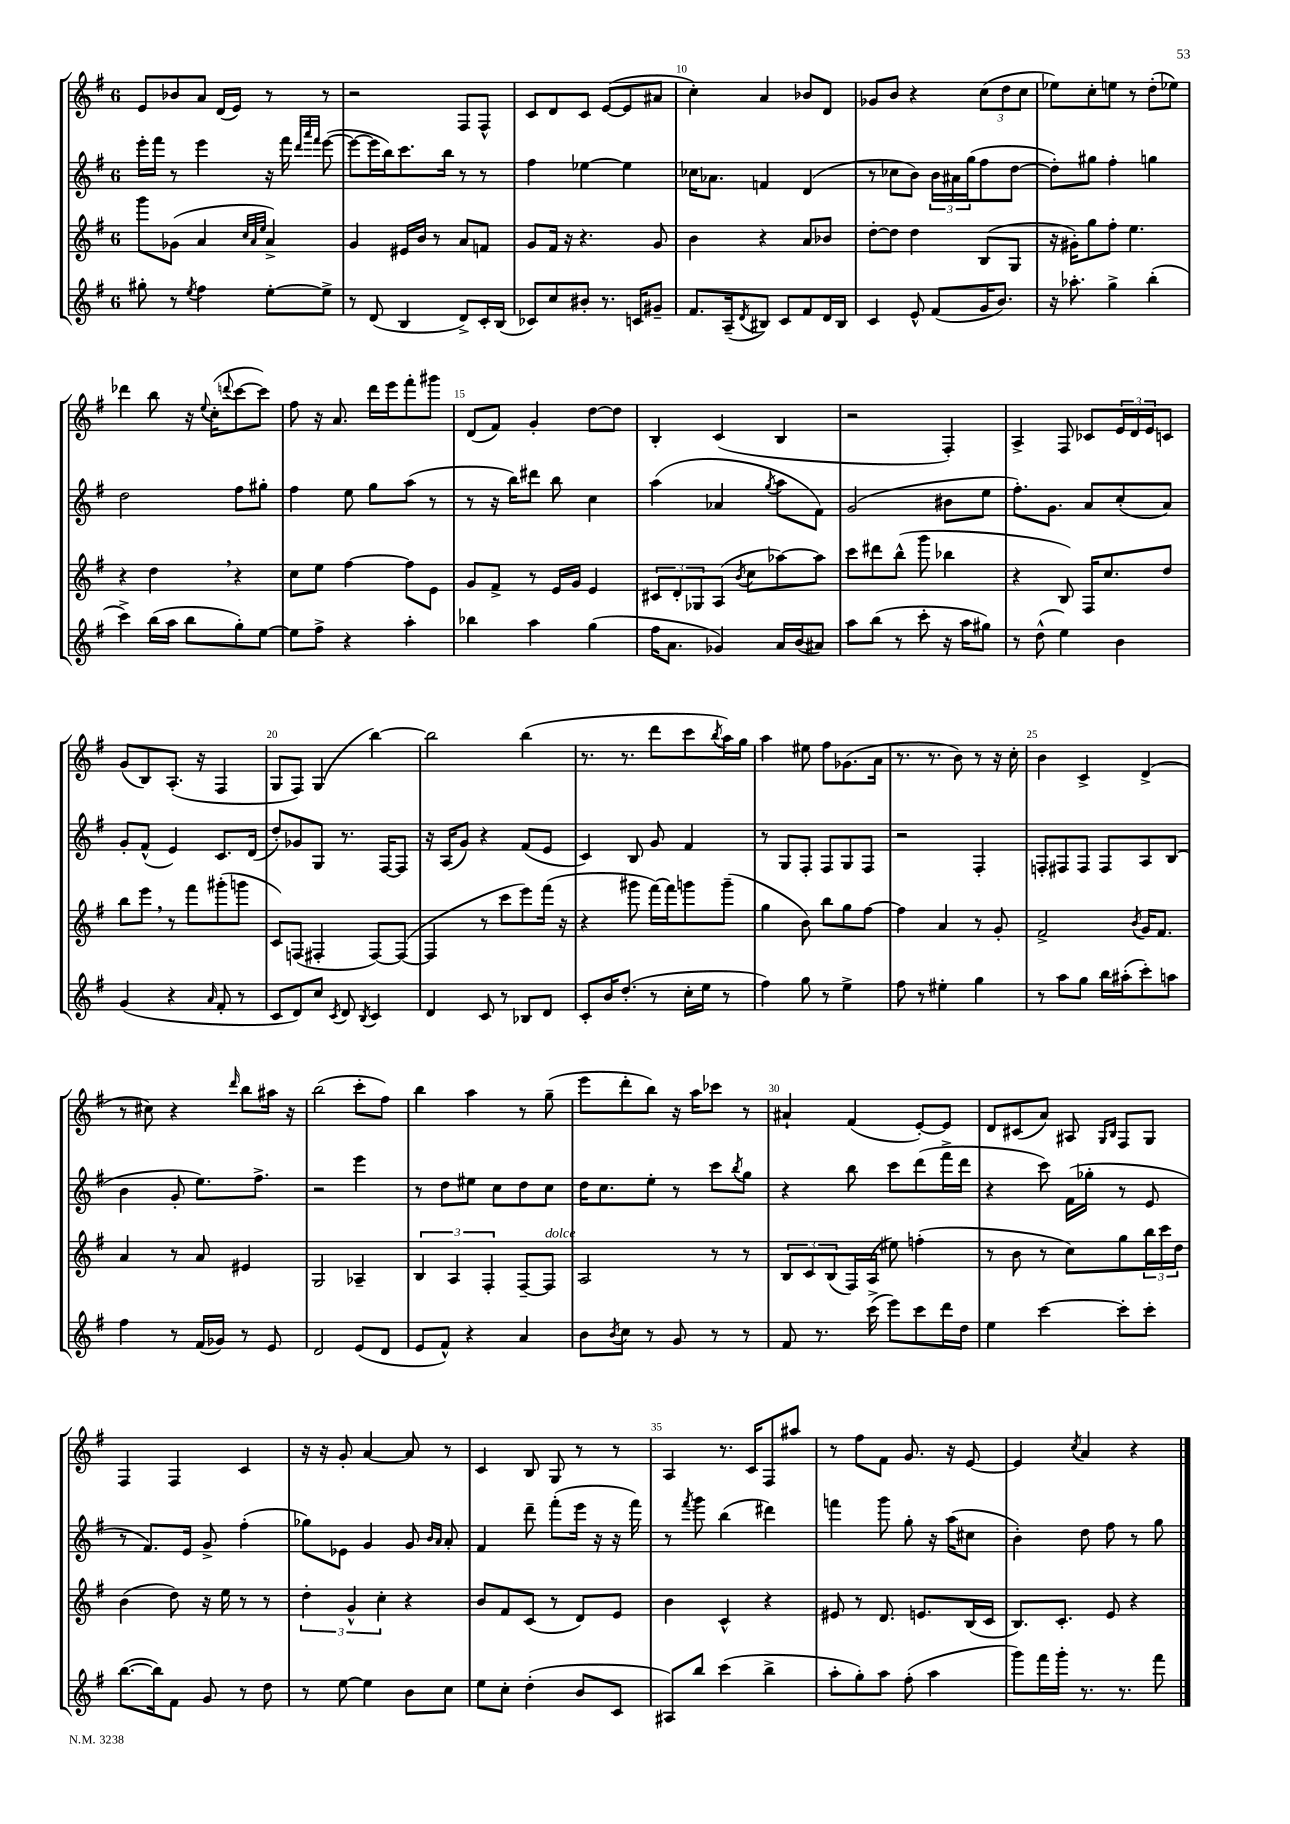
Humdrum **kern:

**kern	**kern	**kern	**kern
*part4	*part3	*part2	*part1
*staff4	*staff3	*staff2	*staff1
*clefG2	*clefG2	*clefG2	*clefG2
*k[f#]	*k[f#]	*k[f#]	*k[f#]
*M6/8	*M6/8	*M6/8	*M6/8
=7	=7	=7	=7
8gg#X'\	8ggg\L	16eee'\LL	8e/L
.	.	16fff#\JJ	.
8r	(8g-X\J	8r	8b-X/
8qee/	.	.	.
4ff#\	4a/	4eee\	8a/J
.	.	.	(16d/LL
.	.	.	16e/JJ)
.	32qqcc/LLL	.	.
.	32qqa/	.	.
.	32qqee/JJJ	.	.
[8ee'\L	4a^/)	16r	8r
.	.	16fff#\	.
.	.	32qqddd/LLL	.
.	.	32qqaaa/	.
.	.	32qqfff#/JJJ	.
8ee^\J]	.	([8eee\	8r
=8	=8	=8	=8
8r	4g/	8eee\L_	2r
(8d/	.	16eee\L]	.
.	.	16bb\J)	.
4B/	16e#X/LL	8.ccc\	.
.	16b/JJ	.	.
.	8r	.	.
.	.	16bb\Jk	.
8d^/L)	8a/L	8r	8F#/L
16c'/L	8fn/J	8r	8F#^^/J
(16B/JJ	.	.	.
=9	=9	=9	=9
8c-X/L)	8g/L	4ff#\	8c/L
8cc/	16f#/Jk	.	8d/
.	16r	.	.
8b#X'/J	4.r	[4ee-X\	8c/J
8.r	.	.	([8e/L
.	.	4ee-\]	8e/]
16cn/KL	.	.	.
8g#X~/J	8g/	.	8a#X/J
=10	=10	=10	=10
8.f#/L	4b\	16cc-X\KL	4cc'\)
.	.	8.a-X\J	.
(16A~/k	.	.	.
8qd/	.	.	.
8B#X/J)	4r	4fn/	4a/
8c/L	.	.	.
8f#/	8a/L	(4d/	8b-X/L
16d/L	8b-X/J	.	8d/J
16B#/JJ	.	.	.
=11	=11	=11	=11
4c/	[8dd'\L	8r	8g-X/L
.	8dd\J]	8cc-X\L	8b/J
8e^^/	4dd\	8b\J)	4r
(8f#/L	.	24b\LL	.
.	.	24a#X\	.
.	.	(24gg\J	.
16g/K	(8B/L	8ff#\	(12cc\L
8.b/J)	.	.	.
.	.	.	12dd\
.	8G/J	[8dd\J	.
.	.	.	12cc\J
=12	=12	=12	=12
16r	16r	8dd'\L])	8ee-X\L)
8.aa-X'\	16g#X'\KL)	.	.
.	8gg\	8gg#X\J	8cc'\
4gg^\	8ff#'\J	4ff#'\	8een\J
.	4.ee\	.	8r
(4bb'\	.	4ggn\	(8dd'\L
.	.	.	8ee-X\J)
!!LO:LB:g=z
=13	=13	=13	=13
4ccc^\)	4r	2dd\	4ddd-X\
(16bb\LL	4dd,\	.	8bb\
16aa\JJ	.	.	.
8bb\L	.	.	16r
.	.	.	8qqee/
.	.	.	(16cc'\KL
.	.	.	8qqdddn/
8gg'\)	4r	8ff#\L	[8ccc\
[8ee\J	.	8gg#X'\J	8ccc\J])
=14	=14	=14	=14
8ee\L]	8cc\L	4ff#\	8ff#\
8ff#^\J	8ee\J	.	16r
.	.	.	8.a/
4r	[4ff#\	8ee\	.
.	.	8gg\L	16ddd\LL
.	.	.	16eee\J
4aa'\	8ff#\L]	(8aa\J	8fff#'\
.	8e\J	8r	8ggg#X\J
=15	=15	=15	=15
4bb-X\	8g/L	8r	(8d/L
.	8f#^/J	16r	8f#/J)
.	.	16bb\KL)	.
4aa\	8r	8ddd#X\J	4g'/
.	16e/LL	8bb\	.
.	16g/JJ	.	.
(4gg\	4e/	4cc\	[8dd\L
.	.	.	8dd\J]
=16	=16	=16	=16
16ff#\KL	12c#X/L	(4aa\	4B'/
8.a\J	.	.	.
.	12d'/	.	.
.	12G-X/	.	.
4g-X/)	(8A/J	4a-X/	(4c/
.	8qb/	.	.
.	8cc\L	.	.
.	.	8qgg/	.
16a/LL	[8aa-X\)	8aa\L	4B/
(16b/J	.	.	.
8a#X/J)	8aa-\J]	8f#\J)	.
=17	=17	=17	=17
8aa\L	8ccc\L	(2g/	2r
(8bb\J	8ddd#X\	.	.
8r	(8bb^^\J	.	.
8ccc'\	8ggg\	.	.
16r	4bb-X\	8b#X\L	4F#'/)
16aa\KL	.	.	.
8gg#X\J)	.	8ee\J	.
=18	=18	=18	=18
8r	4r	8.ff#'\L)	4A^/
(8dd^^\	.	.	.
.	.	8.g\J	.
4ee\)	8B/)	.	8F#/
.	16F#/KL	8a/L	8c-X/L
.	8.cc/	.	.
4b\	.	(8cc'/	24e/L
.	.	.	24d/
.	.	.	24e/J
.	8dd/J	8a/J)	8cn/J
!!LO:LB:g=z
=19	=19	=19	=19
(4g/	8bb\L	8g'/L	(8g/L
.	8eee,\J	(8f#^^/J	8B/)
4r	8r	4e/)	(8.A'/J
.	8fff#\L	.	.
.	.	.	16r
16qqa/	.	.	.
8f#'/	(8ggg#X'\	8.c/L	4F#/
8r	8gggn\J	.	.
.	.	(16d/Jk	.
=20	=20	=20	=20
8c/L	8c/L)	8dd'/L)	8G/L
8d/)	(8Fn/J	8g-X/	8F#/J)
8cc/J	4F#X'/	8G/J	(4G/
8qc/	.	.	.
8d/	.	8.r	.
8qB/	.	.	.
4c/	[8F#/L)	.	[4bb\)
.	.	[16F#/KL	.
.	(8F#/J_	8F#/J]	.
=21	=21	=21	=21
4d/	4F#/]	16r	2bb\]
.	.	(16A/KL	.
.	.	8g/J)	.
8c/	8r	4r	.
8r	8ccc\L	.	.
8B-X/L	8eee\)	(8f#/L	(4bb\
8d/J	(16fff#\Jk	8e/J	.
.	16r	.	.
=22	=22	=22	=22
8c'/L	4r	4c/)	8.r
16b/K	.	.	.
(8.dd'/J	.	.	8.r
.	8ggg#X\	8B/	.
8r	[16fff#\LL)	8g/	8ddd\L
.	16fff#\J]	.	.
16cc'\LL	8gggn\	4f#/	8ccc\
16ee\JJ	.	.	.
.	.	.	8qbb/
8r	(8ggg~\J	.	16aa\L)
.	.	.	16gg\JJ
=23	=23	=23	=23
4ff#\)	4gg\	8r	4aa\
.	.	8G/L	.
8gg\	8b\)	8F#'/J	8ee#X\
8r	8bb\L	8F#/L	8ff#\L
4ee^\	8gg\	8G/	(8.g-X\
.	[8ff#\J	8F#/J	.
.	.	.	16a\Jk
=24	=24	=24	=24
8ff#\	4ff#\]	2r	8.r
8r	.	.	.
.	.	.	8.r
4ee#X'\	4a/	.	.
.	.	.	8b\)
4gg\	8r	4F#'/	8r
.	8g'/	.	16r
.	.	.	16cc'\
=25	=25	=25	=25
8r	2f#^/	8Fn'/L	4b\
8aa\L	.	8F#X/	.
8gg\J	.	8F#/J	4c^/
16bb\LL	.	8F#/L	.
(16aa#X'\J	.	.	.
.	8qb/	.	.
8ccc'\)	16g/KL	8A/	(4d^/
.	8.f#/J	.	.
8aan\J	.	(8B/J	.
!!LO:LB:g=z
=26	=26	=26	=26
4ff#\	4a/	4b\	8r
.	.	.	8cc#X\)
8r	8r	8g'/	4r
(16f#/LL	8a/	8.ee\L)	.
16g-X/JJ)	.	.	.
.	.	.	16qqddd/
8r	4e#X/	.	8bb\L
.	.	8.ff#^\J	.
8e/	.	.	16aa#X\Jk
.	.	.	16r
=27	=27	=27	=27
2d/	2G/	2r	(2bb\
(8e/L	4A-X~/	4eee\	8ccc'\L
8d/J	.	.	8ff#\J)
=28	=28	=28	=28
8e/L	6B/	8r	4bb\
8f#^^/J)	.	8dd\L	.
.	6A/	.	.
4r	.	8ee#X\J	4aa\
.	6F#'/	.	.
.	.	8cc\L	.
4a/	[8F#~/L	8dd\	8r
!	!LO:TX:a:i:t=dolce	!	!
.	8F#/J]	8cc\J	(8gg~\
=29	=29	=29	=29
8b\L	2A/	16dd\KL	8eee\L
.	.	8.cc\	.
8qb/	.	.	.
8cc\J	.	.	8ddd'\
8r	.	8ee'\J	8bb\J)
8g/	.	8r	16r
.	.	.	16aa\KL
8r	8r	8ccc\L	8ccc-X\J
.	.	8qbb/	.
8r	8r	8gg\J	8r
=30	=30	=30	=30
8f#/	12B/L	4r	4a#X`/
.	12c/	.	.
8.r	.	.	.
.	(12B/	.	.
.	16F#/L)	8bb\	(4f#/
(16ccc^\	(16A/JJ	.	.
8eee\L)	8ee#X\)	8ccc\L	.
8ccc\	(4ffn'\	(8ddd\	[8e'/L)
16ddd\L	.	16fff#^\L	8e/J]
16dd\JJ	.	16ddd\JJ	.
=31	=31	=31	=31
4ee\	8r	4r	8d/L
.	8b\	.	(8c#X/
[4ccc\	8r	8ccc\)	8a/J)
.	8cc\L)	(16f#\LL	8A#X/
.	.	16gg-X'\JJ	.
.	.	.	16qqG/LL
.	.	.	16qqB/JJ
8ccc'\L]	8gg\	8r	8F#/L
8ccc'\J	24bb\L	8e/	8G/J
.	24ccc\	.	.
.	24dd\JJ	.	.
!!LO:LB:g=z
=32	=32	=32	=32
([8.bb\L	(4b\	8r	4F#/
.	.	8.f#/L)	.
16bb\k])	.	.	.
8f#\J	8dd\)	.	4F#/
.	.	16e/Jk	.
8g/	16r	8g^/	.
.	16ee\	.	.
8r	8r	(4ff#'\	4c/
8dd\	8r	.	.
=33	=33	=33	=33
8r	6dd'\	8gg-X\L)	16r
.	.	.	16r
[8ee\	.	8e-X\J	8g'/
.	6g^^/	.	.
4ee\]	.	4g/	[4a/
.	6cc'\	.	.
8b\L	4r	8g/	8a/]
.	.	16qqb/LL	.
.	.	16qqa/JJ	.
8cc\J	.	8a'/	8r
=34	=34	=34	=34
8ee\L	8b/L	4f#/	4c/
8cc'\J	8f#/	.	.
(4dd'\	(8c/J	8ddd~\	8B/
.	8r	(8fff#'\L	8G/
8b/L	8d/L)	16eee\Jk	8r
.	.	16r	.
8c/J	8e/J	16r	8r
.	.	16fff#\)	.
=35	=35	=35	=35
8A#X/L)	4b\	8r	4A/
.	.	8qfff#/	.
8bb/J	.	8ggg\	.
(4ccc\	4c^^/	(4bb\	8.r
.	.	.	16c/KL
4bb^\	4r	4ddd#X\)	8F#/
.	.	.	8aa#X/J
=36	=36	=36	=36
8aa'\L	8e#X/	4fffn\	8r
8gg'\)	8r	.	8ff#\L
8aa\J	8.d/	8ggg\	8f#\J
(8ff#'\	.	8gg'\	8.g/
.	8.en/L	.	.
4aa\	.	16r	.
.	.	(16aa\KL	16r
.	(16B/L	8cc#X\J	[8e/
.	16c/JJ	.	.
=37	=37	=37	=37
8ggg\L)	8.B/L)	4b'\)	4e/]
16fff#\L	.	.	.
16ggg'\JJ	8.c'/J	.	.
.	.	.	8qcc/
8.r	.	8dd\	4a/
.	8e/	8ff#\	.
8.r	.	.	.
.	4r	8r	4r
8fff#\	.	8gg\	.
==	==	==	==
*-	*-	*-	*-
